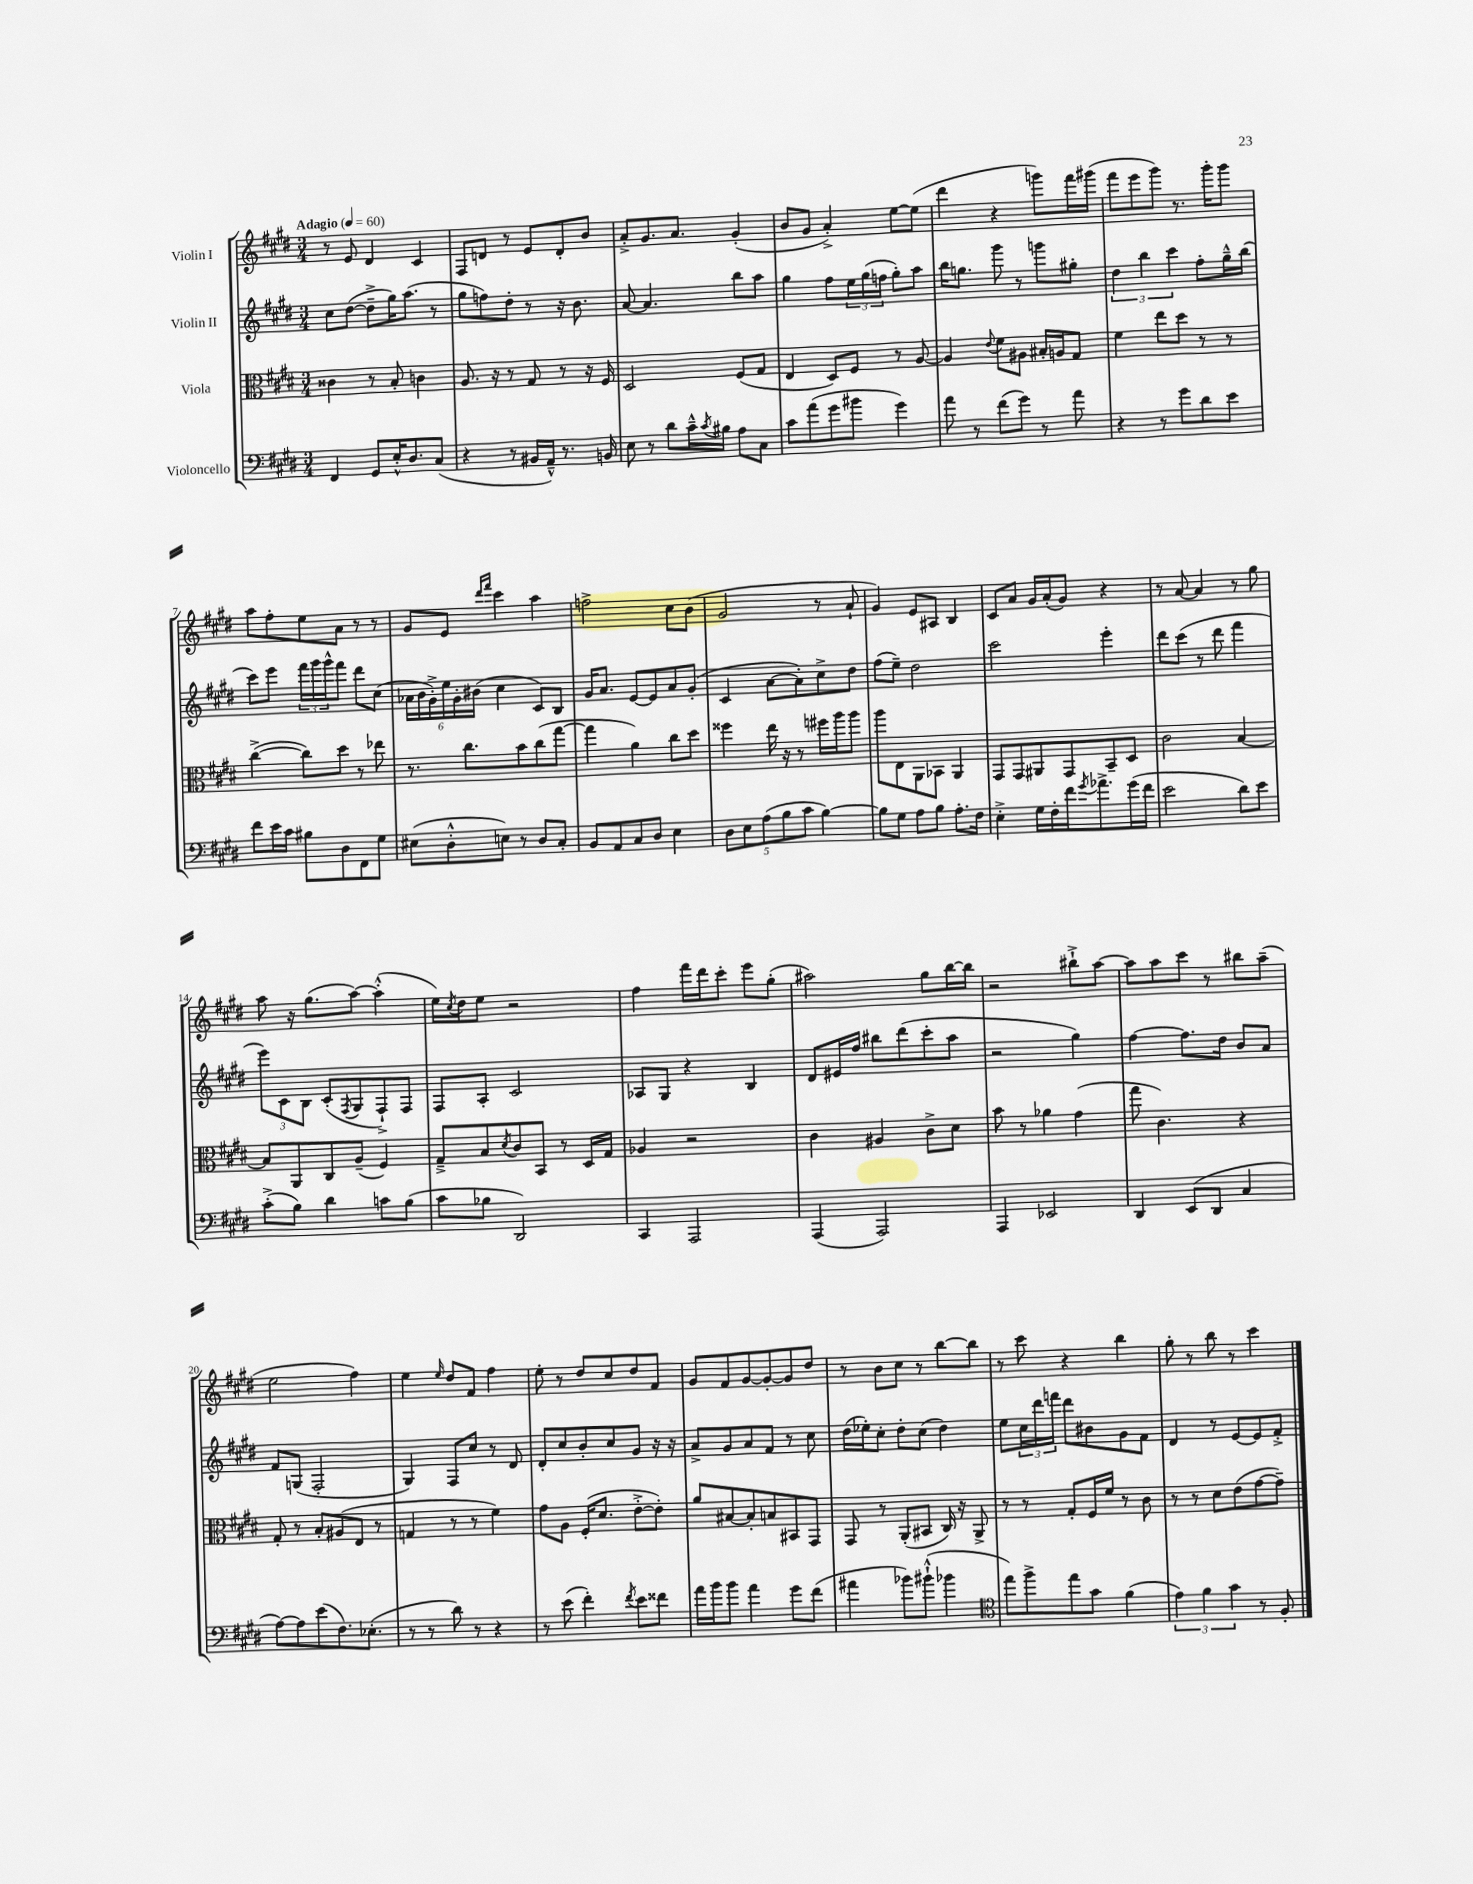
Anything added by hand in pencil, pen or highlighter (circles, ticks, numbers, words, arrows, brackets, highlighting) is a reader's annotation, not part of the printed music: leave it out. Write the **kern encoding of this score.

**kern	**kern	**kern	**kern
*staff4	*staff3	*staff2	*staff1
*clefF4	*clefC3	*clefG2	*clefG2
*k[f#c#g#d#]	*k[f#c#g#d#]	*k[f#c#g#d#]	*k[f#c#g#d#]
*M3/4	*M3/4	*M3/4	*M3/4
*MM60	*MM60	*MM60	*MM60
4FF#	4c##	8cc#	8r
.	.	([8dd#	8e
8GG#	8r	8dd#~^]	4d#
16E'^^	8B'	16gg#)	.
8.D#	.	(8.aa	.
.	4c	.	4c#
(8C#	.	8r	.
=	=	=	=
4r	8.A	8gg#	8F#
.	.	8ff)	8d
.	16r	.	.
8r	8r	8dd#'	8r
16BB#	8G#	8r	8e
16AA~^^)	.	.	.
8.r	8r	16r	8d'
.	.	8.b	.
.	16r	.	8b
16BB	16F#	.	.
=	=	=	=
8E	2D#	[8a	8a'^
8r	.	4.a]	8.g#
8d#	.	.	.
.	.	.	8.a
16c#~^^	.	.	.
8qc#	.	.	.
16B#	.	.	.
8A	(8F#	8bb	(4g#'
8C#	8G#	8aa	.
=	=	=	=
8c#	4E	4gg#	8b
(8a	.	.	8g#
8g#	8D#)	8ff#	4a'^)
8b#	8F#	24ee	.
.	.	(24gg#	.
.	.	24ff	.
4g#)	8r	8gg#')	[8ee
.	[8A	8aa	(8ee]
=	=	=	=
8a	4A]	16bb	4ddd#
.	.	8.gg	.
8r	.	.	.
.	8qqe	.	.
(8f#	8f#	8ggg#	4r
8g#)	8A#	8r	.
8r	16B#'	8ggg	8ggg)
.	16A	.	.
8a	8G#	8gg#'	16fff#
.	.	.	(16ggg#
=	=	=	=
4r	4f#	6dd#	8fff#
.	.	.	8eee
.	.	6bb	.
8r	8ee	.	8ggg#)
.	.	6ccc#	.
8g#	8dd#	.	8.r
8d#	8r	8ff#'	.
.	.	.	16ggg#'
8e	8r	16gg#~^^	8ggg#
.	.	(16bb	.
=	=	=	=
8f#	([4cc#^	8ccc#)	8aa
16e	.	8eee	8ff#'
16c#	.	.	.
8B#	8cc#])	24fff#	8ee
.	.	24ggg#	.
.	.	24ggg#^^	.
8D#	8dd#	8fff#	8a
8FF#	8r	8ddd#	8r
8G#	8ee-	(8cc#	8r
=	=	=	=
(8E#	8.r	24a-	8g#
.	.	24b	.
.	.	24g#'^)	.
8D#'^^	.	24ee	8e
.	.	24g#'	.
.	8.cc#	.	.
.	.	(24b#	.
.	.	.	16qqddd#
.	.	.	16qqfff#
8E)	.	4cc#	4ccc#
8r	8b	.	.
8D#	(8cc#	8c#)	4aa
8C#'	[8gg#	8B	.
=	=	=	=
8BB	4gg#]	16g#	2ff^
.	.	8.a	.
8AA	.	.	.
8C#	4a)	[8e	.
8D#	.	8e]	.
4E	8cc#	8a	8cc#
.	8dd#	(8g#'	(8b
=	=	=	=
10D#	4ff##	4c#	2g#
10E	.	.	.
(10A	.	.	.
.	16ee	[8a	.
10B	.	.	.
.	16r	.	.
.	8r	8a'])	.
10c#	.	.	.
[4B)	16ff#	8cc#^	8r
.	16aa	.	.
.	8aa	8dd#	8a`
=	=	=	=
8B]	8aa	(8ff#	4g#)
8G#	8E	8ee~)	.
8A	8AA	2dd#	8e
8B	8BB-	.	8A#
8.A'	4AA	.	4B
16F#	.	.	.
=	=	=	=
4E'^	8GG#	2ccc#	8c#
.	8GG#	.	8a
16G#	8AA#	.	16g#
16F#'	.	.	(16a'
16f#	8GG#	.	8g#)
8qg#	.	.	.
8.a-^	.	.	.
.	8BB~	4eee'	4r
(16g#	8D#	.	.
16f#	.	.	.
=	=	=	=
2e	2c#	8ddd#	8r
.	.	(8ccc#	[8a
.	.	8r	4a]
.	.	8ddd#	.
8d#)	[4B	4fff#	8r
8e	.	.	8gg#
=	=	=	=
(8c#'^	8B]	12eee)	8aa
.	.	12c#	.
8B)	8AA	.	16r
.	.	12B	.
.	.	.	(8.gg#
4d#	8C#	(8c#'	.
.	.	8qF#	.
.	(8A~	8G#	[8aa)
8c	4F#)	8F#`^)	(4aa'^^]
(8B	.	8F#	.
=	=	=	=
8c#	8G#~^	8F#	16ee)
.	.	.	8qcc#
.	.	.	16dd#
8B-	8B	8A'	8ee
.	8qd#	.	.
2DD#)	8c#	2c#	2r
.	8BB	.	.
.	8r	.	.
.	16D#	.	.
.	16G#	.	.
=	=	=	=
4CC#	4A-	8A-	4ff#
.	.	8G#	.
2AAA	2r	4r	16fff#
.	.	.	16ddd#
.	.	.	8ccc#'
.	.	4B	8eee
.	.	.	(8gg#'
=	=	=	=
(4AAA	4c#	8d#	2aa#)
.	.	16e#	.
.	.	16ff#	.
2AAA)	4A#	8bb#	.
.	.	(8ddd#	.
.	8c#^	8ccc#'	8gg#
.	8d#	8aa	[16bb
.	.	.	16bb]
=	=	=	=
4AAA	8b	2r	2r
.	8r	.	.
2EE-	4a-	.	.
.	(4g#	4gg#)	8bb#`^
.	.	.	[8aa
=	=	=	=
4DD#	8gg#	[4ff#	8aa]
.	4.c#)	.	8aa
(8EE	.	8.ff#]	8ccc#
8DD#	.	.	8r
.	.	16dd#	.
4C#	4r	8b	8bb#
.	.	8a	(8aa~
=	=	=	=
[8A)	8G#'	8f#	2ee
8A]	8r	(8G	.
(8e	8B'	2F#'	.
8.F#)	(8A#	.	.
.	8E	.	4ff#)
(8.E-'	.	.	.
.	8r	.	.
=	=	=	=
8r	4G	4G#)	4ee
8r	.	.	.
.	.	.	16qqee
8d#)	8r	8F#	8dd#
8r	8r	8cc#	8f#
4r	4f#)	8r	4ff#
.	.	8d#	.
=	=	=	=
8r	8g#	8d#'	8ee'
(8e	8A	8cc#	8r
4f#')	(16F#'	8b'	8dd#
.	8.d#	.	.
.	.	8cc#	8cc#
8qf#	.	.	.
8e	[8e'^	8g#	8dd#
8f##	8e'])	16r	8f#
.	.	16r	.
=	=	=	=
16a	8a	8a^	8g#
16b	.	.	.
8b	[8B#	8g#	8f#
4a	8B#']	8a	[8g#
.	8B	8f#	8g#'_
8g#	8BB#	8r	8g#]
(8f#	8GG#	8cc#	8dd#
=	=	=	=
4a#	8GG#	(16dd#	8r
.	.	16ee-')	.
.	8r	8cc#'	8b
8b-)	(8AA'	8dd#'	8cc#
(8b#`^^	8BB#	(8cc#	8r
4b-	16C#)	4dd#)	[8bb
.	16r	.	.
.	8AA^	.	8bb]
=	=	=	=
*clefC4	*	*	*
8ee)	8r	8ee	8r
8ff#^	8r	24cc#	8ccc#
.	.	24ddd#	.
.	.	24fff	.
8ee	8G#'	8ddd#	4r
8g#	16F#	8b#	.
.	16f#	.	.
(4f#	8r	8g#	4bb
.	8c#	8f#	.
=	=	=	=
6e)	8r	4d#	8gg#'
.	8r	.	8r
6f#	.	.	.
.	8d#	8r	8bb
6g#	.	.	.
.	(8e	[8e	8r
8r	[8g#	8e]	4ccc#
8F#'	8g#~])	8f#'^	.
==	==	==	==
*-	*-	*-	*-
